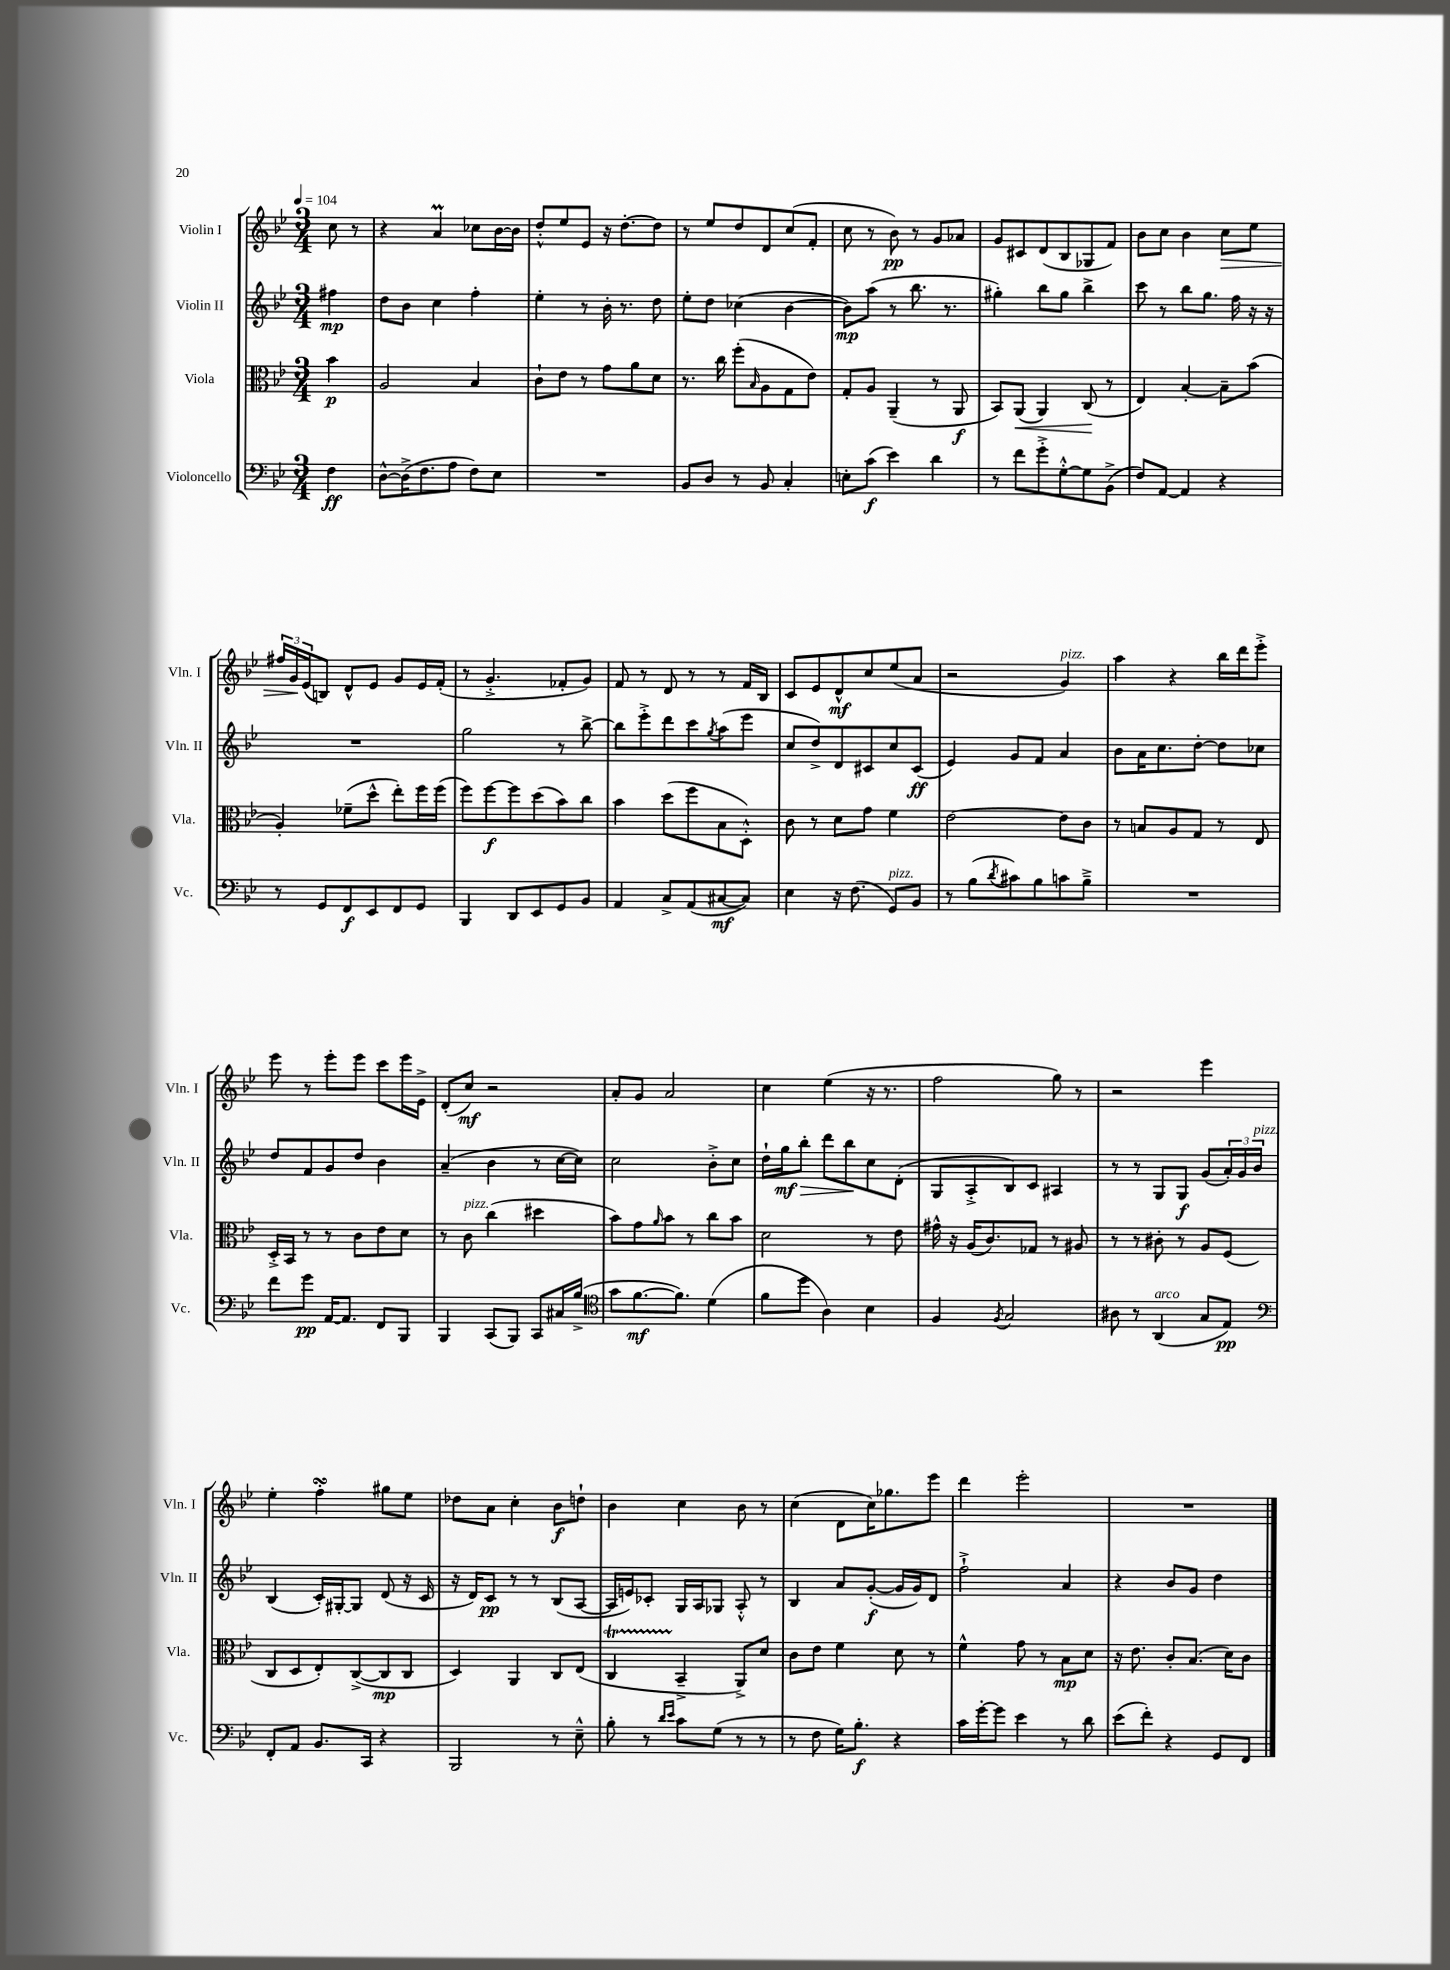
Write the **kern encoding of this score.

**kern	**kern	**kern	**kern
*staff4	*staff3	*staff2	*staff1
*clefF4	*clefC3	*clefG2	*clefG2
*k[b-e-]	*k[b-e-]	*k[b-e-]	*k[b-e-]
*M3/4	*M3/4	*M3/4	*M3/4
*MM104	*MM104	*MM104	*MM104
4F\	4b-\	4ff#\	8cc\
.	.	.	8r
=	=	=	=
[8D^^\L	2A/	8dd\L	4r
(16D^\]K	.	8b-\J	.
8.F\	.	.	.
.	.	4cc\	4a/
8A\J	.	.	.
8F\L)	4B-/	4ff'\	8cc-\L
8E-\J	.	.	[16b-\L
.	.	.	16b-\]JJ
=	=	=	=
2.r	8c`\L	4ee-'\	8dd'^^/L
.	8e-\J	.	8ee-/
.	8r	8r	8e-/J
.	8g\L	16b-'\	16r
.	.	8.r	[8.dd'\L
.	8a\	.	.
.	8d\J	8dd\	8dd\]J
=	=	=	=
8BB-/L	8.r	8ee-'\L	8r
8D/J	.	8dd\J	8ee-/L
.	16cc\	.	.
8r	(8ff'\L	(4cc-\	8dd/
.	16qqB-/	.	.
8BB-/	8A\	.	8d/
4C'/	8G\	[4b-\	(8cc/
.	8e-\J)	.	8f'/J
=	=	=	=
8E'\L	8G'/L	8b-\]L)	8cc\
(8c\J	8A/J	(8aa\J	8r
4e-\)	(4AA~/	8r	8b-\)
.	.	8.bb-\	8r
4d\	8r	.	8g/L
.	.	8.r	.
.	8AA/	.	8a-/J
=	=	=	=
8r	8BB-/L)	4gg#'\)	8g/L
8f\L	(8AA/J	.	8c#/
8g'^\	4AA/)	8bb-\L	(8d/
[8G'^^\	.	8gg#\J	8B-/
8G\]	(8C/	4bb-^\	8G-/
(8BB-^\J	8r	.	8f/J)
=	=	=	=
8F/L)	4E-/)	8ccc\	8b-\L
[8AA/J	.	8r	8cc\J
4AA/]	[4B-'/	8bb-\L	4b-\
.	.	8.gg\J	.
4r	8B-~\]L	.	8cc\L
.	.	16ff\	.
.	(8b-\J	16r	8ee-\J
.	.	16r	.
=	=	=	=
8r	4A'/)	2.r	24ff#/LL
.	.	.	24g/
.	.	.	(24e-/J
8GG/L	.	.	8B/J)
8FF/	(8f-~\L	.	8d^^/L
8EE-/	8dd^^\J	.	8e-/J
8FF/	8ee-'\L)	.	8g/L
8GG/J	16ff\L	.	16e-/L
.	(16ff\JJ	.	(16f'/JJ
=	=	=	=
4BBB-/	8ff\L)	2gg\	8r
.	[8ff\	.	4.g'^/
8DD/L	8ff\]	.	.
8EE-/	(8dd\	.	.
8GG/	8b-\)	8r	8f-'/L
8BB-/J	8cc\J	[8bb-^\	8g/J)
=	=	=	=
4AA/	4b-\	8bb-\]L	8f/
.	.	8eee-'^\	8r
8C^/L	(8dd\L	8ddd\	8d/
(8AA/	8ff\	8ccc\	8r
.	.	8qgg/	.
[8C#/	8B-\	(8aa\	8r
8C#/]J)	8D'^^\J)	8eee-\J	16f/LL
.	.	.	16B-/JJ
=	=	=	=
4E-\	8c\	8cc/L	8c/L
.	8r	8dd^/)	8e-/
16r	8d\L	8d/	8d^^/
(8.F\	.	.	.
.	8g\J	8c#/	8cc/
8GG/L)	4f\	8cc/	(8ee-/
8BB-/J	.	(8c#/J	8a/J
=	=	=	=
8r	[2e-\	4e-/)	2r
(8B-\L	.	.	.
8qd/	.	.	.
8c#\)	.	8g/L	.
8B-\	.	8f/J	.
8c\	8e-\]L	4a/	4g/)
8B-~^\J	8c\J	.	.
=	=	=	=
2.r	8r	8b-\L	4aa\
.	8B/L	16a\K	.
.	.	8.cc\	.
.	8A/	.	4r
.	8G/J	[8dd'\J	.
.	8r	8dd\]L	16bb-\LL
.	.	.	16ddd\J
.	8E-/	8cc-\J	8eee-'^\J
=	=	=	=
8f\L	16D'^/LL	8dd/L	8eee-\
.	16BB-/JJ	.	.
8g\J	8r	8f/	8r
[16AA/LK	8r	8g/	8eee-'\L
8.AA/]J	.	.	.
.	8c\L	8dd/J	8eee-\J
8FF/L	8e-\	4b-\	8ccc\L
8BBB-/J	8d\J	.	16eee-\L
.	.	.	16e-^\JJ
=	=	=	=
4BBB-/	8r	(4a~/	(8d'/L
.	8c\	.	8cc/J)
(8CC/L	(4cc\	4b-\	2r
8BBB-/J)	.	.	.
8CC/L	4dd#\	8r	.
16C#/L	.	[16cc\LL	.
(16B-^/JJ	.	16cc\]JJ)	.
=	=	=	=
*clefC4	*	*	*
8g\L	8b-\L)	2cc\	8a'/L
[8.f\	8g\	.	8g/J
.	16qqa/	.	.
.	8b-\J	.	2a/
8.f\]J)	.	.	.
.	8r	.	.
(4d\	8cc\L	8b-'^\L	.
.	8b-\J	8cc\J	.
=	=	=	=
8f\L	2d\	16dd`\LL	4cc\
.	.	16gg\J	.
8dd\J	.	8bb-'\J	.
4A\)	.	8ddd\L	(4ee-\
.	.	8bb-\	.
4B-\	8r	8cc\	16r
.	.	.	8.r
.	8e-\	(8d'\J	.
=	=	=	=
4F/	16g#^^\	8G/L	2ff\
.	16r	.	.
.	(16A/LK	8A'^/	.
.	8.c/)	.	.
8qF/	.	.	.
2G/	.	8B-/)	.
.	8G-/J	8c/J	.
.	8r	4A#/	8gg\)
.	8A#/	.	8r
=	=	=	=
8A#\	8r	8r	2r
8r	8r	8r	.
(4AA/	8c#'\	8G/L	.
.	8r	8G/J	.
8G/L	8A/L	(8g/L	4eee-\
8E-/J)	(8F/J	24a'/L)	.
.	.	24g/	.
.	.	24b-/JJ	.
=	=	=	=
*clefF4	*	*	*
8FF'/L	8C/L	(4B-/	4ee-'\
8AA/J	8D/	.	.
8.BB-/L	8E-'/)	16c'/LL)	4ff'\
.	.	[16G#'/J	.
.	([8C^/	8G#/]J	.
16CC/Jk	.	.	.
4r	8C/]	(8d/	8gg#\L
.	8C/J	16r	8ee-\J
.	.	16c/	.
=	=	=	=
2BBB-/	4D/)	16r	8dd-\L
.	.	16d/LK)	.
.	.	8c/J	8a\J
.	4AA/	8r	4cc'\
.	.	8r	.
8r	8C/L	(8B-/L	8b-\L
8E-~^^\	(8E-/J	[8A/J	8dd`\J
=	=	=	=
8B-'\	4C/	16A/]LL	4b-\
.	.	16e/J)	.
8r	.	8c-'/J	.
16qqd/LL	.	.	.
16qqe-/JJ	.	.	.
8c\L	4BB-~^/	16G/LL	4cc\
.	.	16A/J	.
(8G\J	.	8G-/J	.
8r	8AA^/L)	8A'^^/	8b-\
8r	8d/J	8r	8r
=	=	=	=
8r	8c\L	4B-/	(4cc\
8F\	8e-\J	.	.
16G\LK)	4f\	8a/L	8d\L
8.B-'\J	.	.	.
.	.	([8g'/J	16cc\K)
.	.	.	8.gg-\
4r	8d\	16g/]LL	.
.	.	16g/J)	.
.	8r	8d/J	8eee-\J
=	=	=	=
16c\LL	4f^^\	2ff`^\	4ddd\
[16g'\J	.	.	.
8g\]J	.	.	.
4e-\	8g\	.	2eee-'\
.	8r	.	.
8r	8B-\L	4a/	.
8d\	8d\J	.	.
=	=	=	=
(8e-\L	16r	4r	2.r
.	8.e-\	.	.
8f'\J)	.	.	.
4r	8c'/L	8b-/L	.
.	(8.B-/J	8g/J	.
8GG/L	.	4dd\	.
.	16d\LK)	.	.
8FF/J	8c\J	.	.
==	==	==	==
*-	*-	*-	*-
